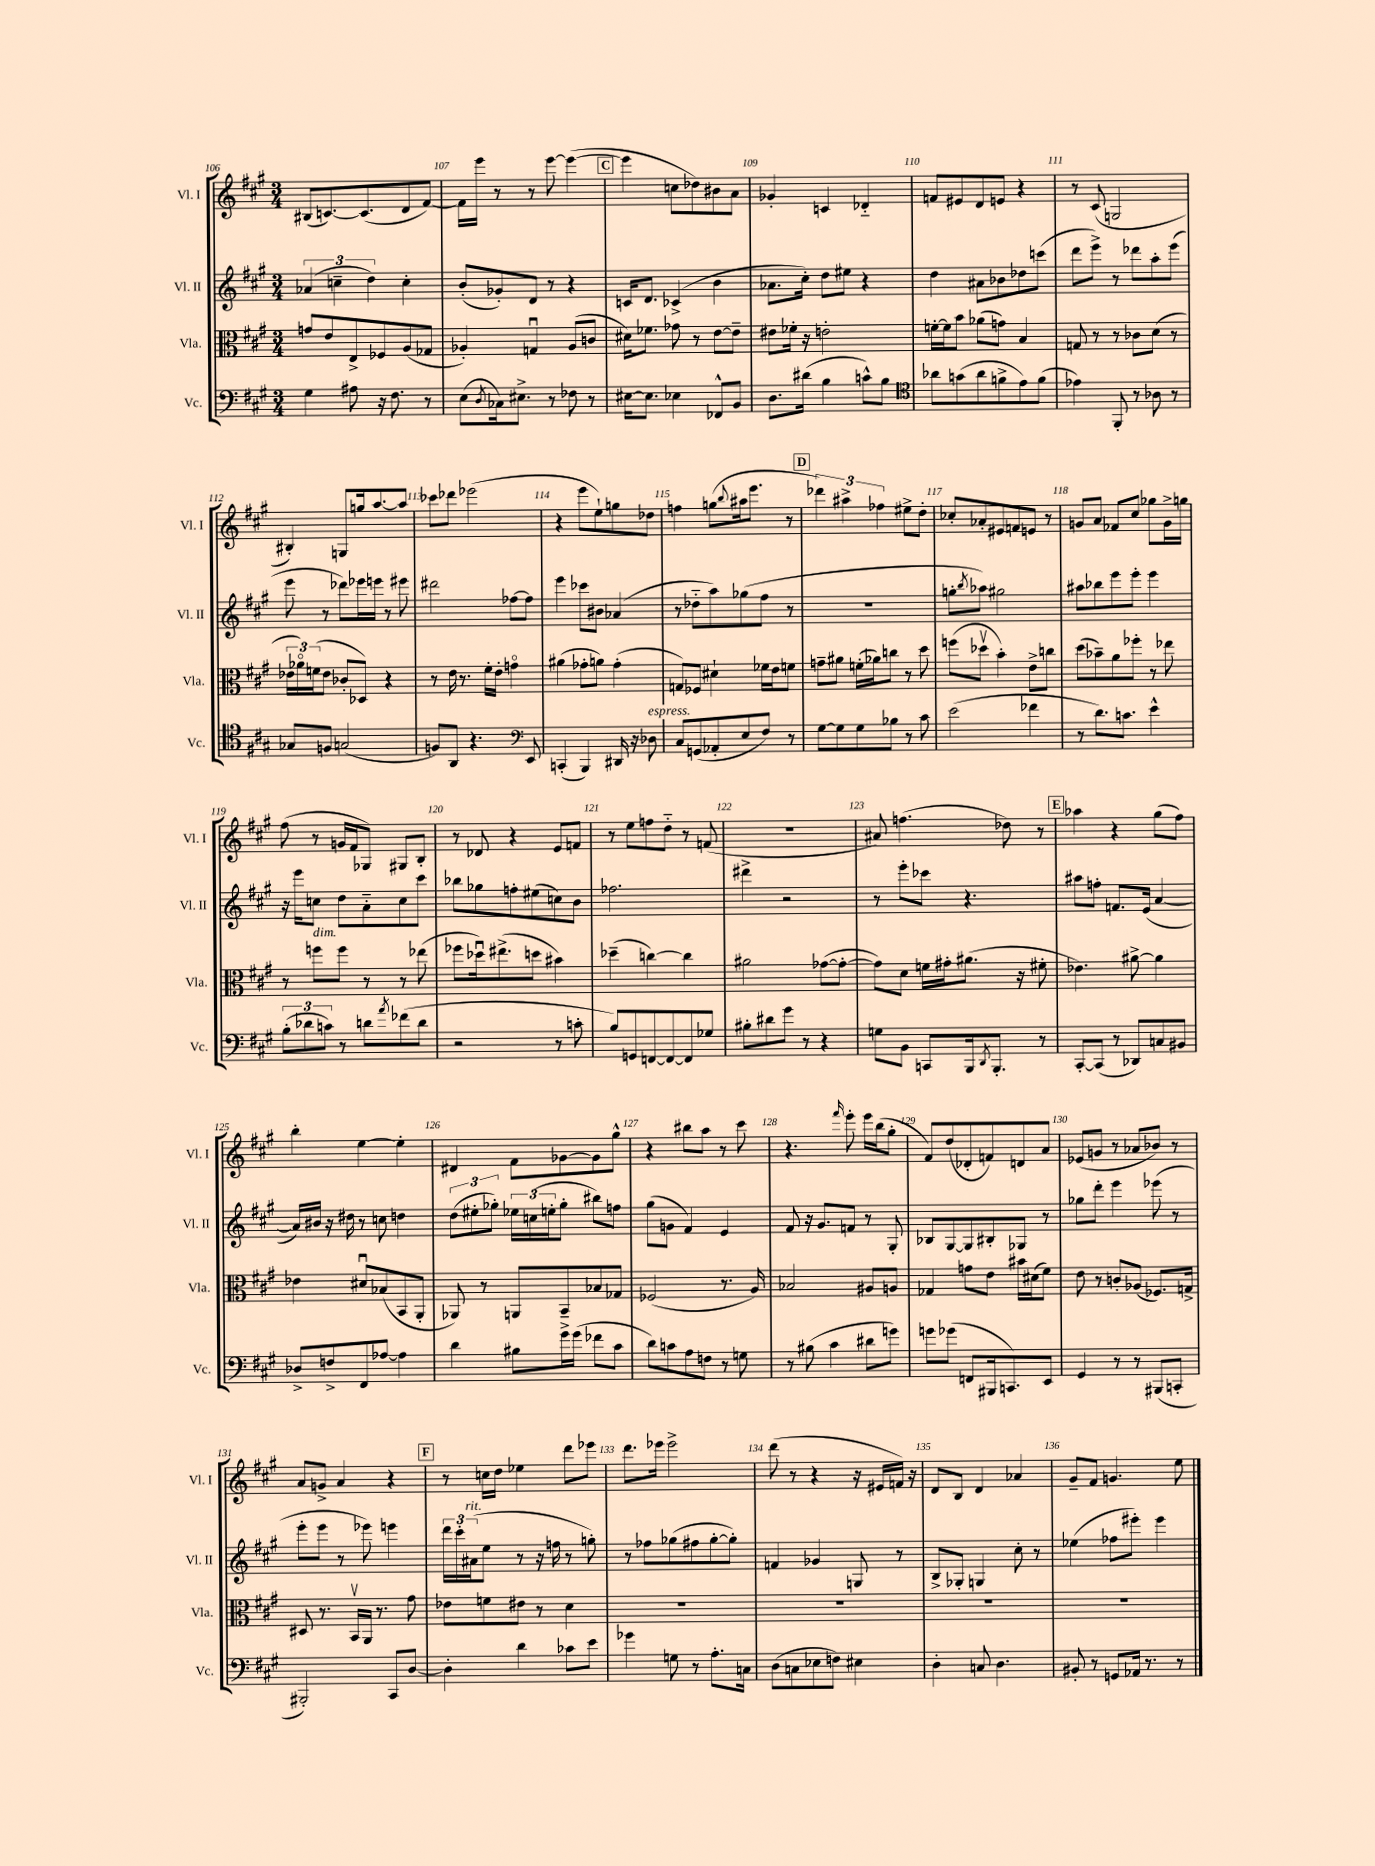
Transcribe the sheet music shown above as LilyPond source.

<<
\new StaffGroup <<
\new Staff = "s0" \with { instrumentName = "Vl. I" shortInstrumentName = "Vl. I" } {
    \clef treble \key a \major \numericTimeSignature \time 3/4
    bis8( c'8.~) c'8.( d'8 fis'8~) |
    fis'16 e'''16 r8 r8 e'''8~ e'''4~( |
    \mark \markup { \box "C" } e'''4 c''8 des''8) bis'8 a'8 |
    ges'4-. c'4 des'4-_ |
    f'8 eis'8 d'8 e'8 r4 |
    r8 cis'8( g2 |
    bis4-.) g8 g''16 a''8.~ a''8 |
    ces'''8 des'''8 ees'''2( |
    r4 e'''8 e''8-!) g''8 des''8 |
    f''4 g''8( \appoggiatura { b''8 } ais''16 e'''8. r8 |
    \mark \markup { \box "D" } \tuplet 3/2 { des'''4) ais''4-> fes''4 } eis''8-> d''8-. |
    ces''8-. aes'8-. eis'8 f'8 e'8 r8 |
    g'8 a'8 fes'8 cis''8 ges''8 g'16-> g''16 |
    fis''8( r8 g'16 fis'16 ges8) gis8 b8-. |
    r8 des'8 r4 e'8 f'8 |
    r8 e''8 f''8 d''8-_ r8 f'8( |
    R2. |
    ais'8) f''4.( des''8) r8 |
    \mark \markup { \box "E" } aes''4 r4 gis''8( fis''8) |
    b''4-. e''4~ e''4-. |
    dis'4 fis'8 ges'8~ ges'8 gis''8-^ |
    r4 bis''8 a''8 r8 cis'''8 |
    r4. \grace { fis'''16 } e'''8-. e'''16 b''16( gis''8-. |
    fis'8) d''8( des'8-. f'8) d'8 a'8 |
    ees'8( g'8 r8 aes'8 bes'8) r8 |
    a'8 g'8-> a'4 r4 |
    \mark \markup { \box "F" } r8 c''16 d''16 ees''4 d'''8 ees'''8 |
    d'''8. ees'''16 ees'''2-> |
    d'''8( r8 r4 r16 eis'16 f'16) r16 |
    d'8 b8 d'4 aes'4 |
    gis'8-- fis'8 g'4. e''8 \bar "|." |
}
\new Staff = "s1" \with { instrumentName = "Vl. II" shortInstrumentName = "Vl. II" } {
    \clef treble \key a \major \numericTimeSignature \time 3/4
    \tuplet 3/2 { aes'4( c''4-- d''4) } c''4-. |
    b'8-.( ges'8-.) d'8 r8 r4 |
    \mark \markup { \box "C" } c'16 d'8. ces'4->( b'4 |
    aes'8. cis''16-.) d''8 eis''8 r4 |
    d''4 ais'8 bes'8 des''8 c'''8( |
    d'''8 e'''8->) r8 des'''8 a''8-. e'''8( |
    e'''8 r8 des'''8) ees'''16 e'''16 r8 eis'''8 |
    dis'''2 fes''8~ fes''8 |
    e'''4 ces'''8 bis'8 aes'4( |
    r8 des''8-_ a''8) ges''8( fis''8 r8 |
    \mark \markup { \box "D" } R2. |
    g''8-. \acciaccatura { b''8 } aes''8) gis''2 |
    ais''8 bes''8 e'''8 e'''8-. e'''4 |
    r16 e'''16 c''8 d''8 a'8-_ c''8 cis'''8 |
    bes''8 ges''8 f''8-. eis''8( c''8) b'8 |
    fes''2. |
    dis'''4-> r2 |
    r8 e'''8-. ces'''8 r4. |
    \mark \markup { \box "E" } ais''8 f''8-. f'8. e'16( a'4~ |
    a'16) bis'16 r16 dis''16 r8 c''8 d''4 |
    \tuplet 3/2 { d''8( eis''8-. ges''8-.) } \tuplet 3/2 { ees''16 c''16( e''16-. } ges''8-. bis''8) f''8 |
    gis''8( g'8 fis'4) e'4 |
    fis'8 r16 gis'8. f'8 r8 gis8-. |
    bes8 gis8~ gis8 bis8-. ges8 r8 |
    ges''8 d'''8-. e'''4 ees'''8( r8 |
    e'''8-. e'''8 r8 ees'''8) e'''4 |
    \mark \markup { \box "F" } \tuplet 3/2 { d'''16 cis'''16-. ais'16^\markup { \italic "rit." }( } e''8 r8 r16 f''16 r8 g''8-.) |
    r8 fes''8 ges''8( fis''8 ges''8~-. ges''8-.) |
    f'4 ges'4 g8 r8 |
    b8-> ges8-. g4 cis''8-. r8 |
    ees''4( fes''8 eis'''8-.) eis'''4 \bar "|." |
}
\new Staff = "s2" \with { instrumentName = "Vla." shortInstrumentName = "Vla." } {
    \clef alto \key a \major \numericTimeSignature \time 3/4
    g'8 e'8 e8-> fes8 a8( ges8 |
    aes4-.) g4\downbow aes8( c'8 |
    \mark \markup { \box "C" } dis'16) fes'8. ges'8 r8 e'8~ e'8-- |
    eis'8 fes'16-. r16 e'2-. |
    f'16~-. f'16 b'8 aes'8( g'8) b4 |
    g8 r8 r8 ces'8 d'8( r8 |
    \tuplet 3/2 { ees'16 aes'16\flageolet) f'16( } ees'8 ces'8-. des8) r4 |
    r8 e'16 r8. fis'16-. e'16-. g'4\flageolet |
    ais'4( ges'8-. a'8) ges'4-.( |
    g8) fes8 dis'4-! fes'16 e'16 f'8 |
    \mark \markup { \box "D" } g'8-- ais'8 f'16-.( aes'16) c''8 r8 d''8 |
    f''8( des''8\upbow b'4-.) e'8-> c''8 |
    d''8( bes'8--) a'8 fes''8-. r8 ees''8 |
    r8 f''8^\markup { \italic "dim." } f''8 r8 r8 ees''8( |
    fes''8 des''16\downbow) eis''8.->( d''8 bis'4) |
    des''4--( c''4~) c''4 |
    ais'2 ges'8~( ges'8~-. |
    ges'8) d'8 f'16 gis'16-. ais'8.( r16 fis'8-. |
    \mark \markup { \box "E" } ees'4.) ais'8~-> ais'4 |
    ees'4 dis'8\downbow bes8( b,8 a,8-. |
    aes,8) r8 a,8 b,8-- bes8 ges8 |
    fes2( r8. a16) |
    bes2 ais8 a8 |
    ges4 g'8 e'8 bis'16 dis'16( fis'8) |
    e'8 r8 c'8-. aes8( fes8.) g16-> |
    dis8 r8. b,16\upbow a,16 r8. gis'8 |
    \mark \markup { \box "F" } ees'8 f'8 eis'8 r8 d'4 |
    R2. |
    R2. |
    R2. |
    R2. \bar "|." |
}
\new Staff = "s3" \with { instrumentName = "Vc." shortInstrumentName = "Vc." } {
    \clef bass \key a \major \numericTimeSignature \time 3/4
    gis4 ais8 r16 fis8. r8 |
    e8( \acciaccatura { d8 } ces16) eis8.-> r8 fes8 r8 |
    \mark \markup { \box "C" } eis16~ eis8. ees4 fes,8-^ b,8 |
    d8. dis'16( b4 c'8-^) b8 |
    \clef tenor aes'8 g'8( aes'8 f'8-> e'8) f'8( |
    ees'4) fis,8-. r8 aes8 r8 |
    ges8 f8 g2( |
    f8) a,8 r4. \clef bass e,8 |
    c,4-.( b,,4) dis,16 r16 des8^\markup { \italic "espress." } |
    cis8 g,8( aes,8-. e8 fis8) r8 |
    \mark \markup { \box "D" } gis8~ gis8 gis8 bes8 r8 cis'8 |
    e'2( fes'4 |
    r8 d'8.) c'8. e'4-^ |
    \tuplet 3/2 { b8-.( des'8 c'8) } r8 d'8 \acciaccatura { a'8 } fes'8( d'8 |
    r2 r8 c'8-. |
    b8) g,8 f,8~ f,8~ f,8 ges8 |
    bis8-. dis'8 gis'8 r8 r4 |
    g8 b,8 c,8 b,,16 \acciaccatura { d,8 } b,,8.-. r8 |
    \mark \markup { \box "E" } cis,8~-. cis,8( r8 des,8) c8 bis,8 |
    des8-> f8-> fis,8 aes8~ aes4 |
    d'4 bis8 gis'16-> gis'16( fes'8 cis'8 |
    d'8) c'8 a8 f8 r8 g8 |
    r8 bis8( cis'4 dis'8 g'8) |
    g'8 ges'8( f,8 bis,,16 c,8.) e,8 |
    gis,4 r8 r8 bis,,8( c,8-. |
    bis,,2-.) cis,8 d8~ |
    \mark \markup { \box "F" } d4-. d'4 ces'8 e'8 |
    ges'4 g8 r8 a8.-. c16 |
    d8( c8 ees8 f8) eis4 |
    d4-. c8 d4. |
    bis,8-. r8 g,8 aes,16 r8. r8 \bar "|." |
}
>>
>>
\layout { \context { \Score currentBarNumber = #106 \override BarNumber.break-visibility = ##(#f #t #t) barNumberVisibility = #all-bar-numbers-visible } }
